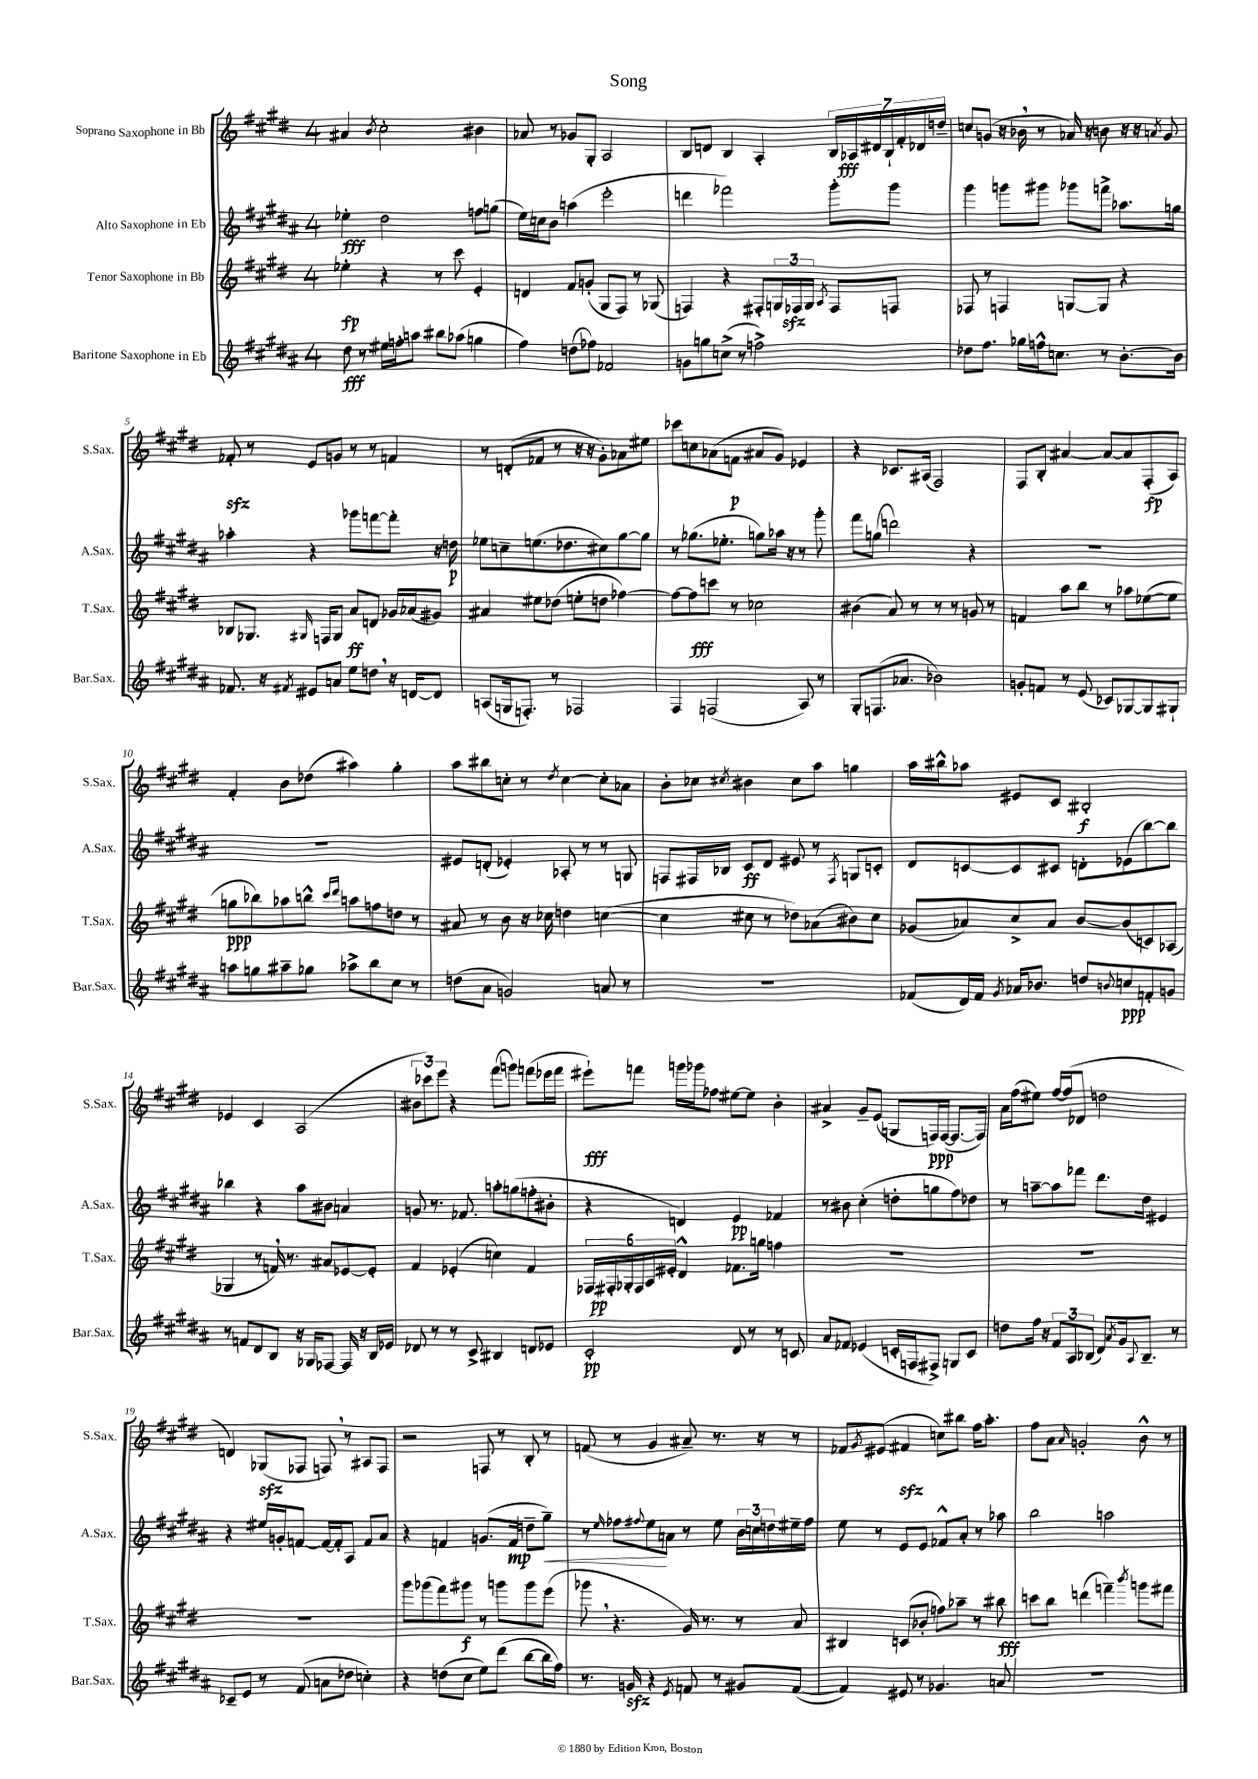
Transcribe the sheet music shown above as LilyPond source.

\header { title = "Song" }
<<
\new StaffGroup <<
\new Staff = "s0" \with { instrumentName = "Soprano Saxophone in Bb" shortInstrumentName = "S.Sax." } {
    \clef treble \key e \major \once \override Staff.TimeSignature.style = #'single-digit \time 4/4
    ais'4 \acciaccatura { b'8 } cis''2-. bis'4 |
    aes'8 r8 ges'8 gis8-. a2 |
    b8 d'8 b4 a4-. \tuplet 7/4 { b16 aes16\fff dis'16 b16-! fis'16-. des'16 d''16-- } |
    c''8 g'8( r16 bes'16 \breathe r8 aes'16) r16 b'8 r16 r16 \acciaccatura { a'8 } g'8 |
    fes'8-.\sfz r8 e'8 g'8 r8 r8 f'4 |
    r8 d'8-.( fes'8 r8 r16 r16 gis'8-.) aes'8 eis''8 |
    ces'''8 c''8 aes'8( f'8\p ais'8 gis'8) ees'4 |
    r4 ces'8. ais16( fis2) |
    fis8 b8-. ais'4~ ais'8~ ais'8 fis8-.\fp( a8) |
    fis'4-. b'8 des''8( ais''4) gis''4-. |
    a''8 bis''8 c''8-. r8 \acciaccatura { dis''8 } c''4~ c''8-. aes'8 |
    b'8-. ces''8 \acciaccatura { cis''8 } bis'4 cis''8 a''8 g''4 |
    a''16 bis''16-^ aes''8 eis'8 cis'8 bis2-.\f |
    ees'4 cis'4 a2( |
    \tuplet 3/2 { bis'8 ces'''8) e'''8 } r4 fis'''8( g'''8) f'''8( ees'''16 f'''16 |
    eis'''8-!\fff) f'''8 g'''16 ges'''16 fes''8 eis''8~ eis''8 b'4-. |
    ais'4-> gis'8-- e'8( g8 f16\ppp) f16~( f8.~ f16) |
    a'16 fis''16( eis''8) fis''16~ fis''16( des'8 d''2 |
    d'4) ges8\sfz( fes8 f8) \breathe r8 ais8 f8 |
    r2 f8 r8 b8-. r8 |
    f'8( r8 gis'4 ais'8--) r8. r16 r8 |
    fes'8 \acciaccatura { gis'8 } eis'8( fis'4\sfz c''8) bis''8 fis''16 a''8.-. |
    fis''8 a'8 \grace { a'16 } g'2-. b'8-^ r8 \bar "|." |
}
\new Staff = "s1" \with { instrumentName = "Alto Saxophone in Eb" shortInstrumentName = "A.Sax." } {
    \clef treble \key b \major \once \override Staff.TimeSignature.style = #'single-digit \time 4/4
    ees''4-.\fff dis''2 f''8 g''8( |
    e''16) c''16 b'8 a''4( e'''2-. |
    d'''4 fes'''2) gis'''8-. gis'''8 |
    gis'''4 g'''8 gis'''8 ges'''8 f'''8-> aes''8. g''16 |
    aes''4-. r4 ges'''8 f'''8~ f'''8-. r16 d''16\p |
    ees''8 c''8-- e''8.( des''8. cis''8) gis''8~ gis''8 |
    r8 ges''8.( ees''8.-. g''8) aes''16 r16 r8 gis'''8-. |
    fis'''8 g''8( d'''2) r4 |
    R1 |
    R1 |
    eis'8 d'8-.( ees'4-.) aes8-. r8 r8 g8 |
    f8 fis16 bes16 cis'8\ff dis'8 eis'8 r8 \acciaccatura { fis8 } g8 c'8-. |
    dis'8 c'8~ c'8 cis'8 d'8-. ees'8( b''8~) b''8 |
    bes''4 r4 ais''8 bis'8 a'4 |
    g'8 r8. fes'8. a''8-. g''8( f''8-. bis'8-. |
    r4 d'4) e'4\pp fes'4 |
    r8 bis'8 cis''4-.( d''8-. g''8 fis''8) des''8 |
    r8 a''8~-- a''8 fes'''8 dis'''8. dis''16 eis'4 |
    r4 eis''16 g'16-. f'8~ f'16~ f'16-. ais8 f'8 ais'8 |
    r4 f'4 g'8.( f'16\mp d''8-- gis''8--\<) |
    r8 \grace { e''16 } fes''8 \appoggiatura { fis''8 } e''8\! a'8 r8 e''8 \tuplet 3/2 { b'16 c''16 d''16 } eis''16-- fis''16 |
    e''8 r8 e'8 e'8 fes'8-^ ais'8-. r8 aes''8 |
    b''2 a''2 \bar "|." |
}
\new Staff = "s2" \with { instrumentName = "Tenor Saxophone in Bb" shortInstrumentName = "T.Sax." } {
    \clef treble \key e \major \once \override Staff.TimeSignature.style = #'single-digit \time 4/4
    ees''4-.\fp r4 r8 cis'''8 e'4-. |
    d'4 fis'8 g'8-.( gis8 fis8) r8 ges8( |
    f4) r4 fis8-. \tuplet 3/2 { g16 fes16\sfz g16 } \acciaccatura { a8 } fes8 f8 |
    fes8 r8 f4 g8~ g8 r4 |
    bes8 ges8. \grace { gis16 } f16 gis8 a'8\ff d'8 ges'16 aes'16( gis'8) |
    ais'4 eis''8 des''8( e''8-. d''8 fes''4~) |
    fes''8~ fes''8\fff c'''8 r8 ces''2 |
    bis'4( a'8) r8 r8 r8 g'8 r8 |
    f'4 a''8 b''8 r8 aes''8 ees''8~( ees''8 |
    g''8\ppp bes''8) aes''8 b''8-^ \grace { cis'''16 dis'''16 } a''8 f''8 d''8 r8 |
    ais'8 r8 b'8 r16 ces''16 d''4 c''4~( |
    c''4 cis''8 r8 des''8) aes'8( bis'8) cis''8 |
    ges'8( aes'8) cis''8-> aes'8 b'8~ b'8( c'8) aes8( |
    ges4 r8 f'16) \breathe r8. ais'8 ees'8~ ees'8-. |
    fis'4 ees'4-.( c''4) fis'4 |
    \tuplet 6/4 { fes16 fis16-.\pp ges16-. fis16 a16 eis'16-. } dis'4-^ fes'8. g''16 f''4 |
    R1 |
    R1 |
    R1 |
    gis'''8 ges'''8( fis'''8) gis'''8\f r8 g'''8 g'''8 e'''8( |
    ges'''8 \breathe r4. gis'16) r8. r8 a'8 |
    bis4 c'8( bes'8-. f''8) aes''8-- r8 bis''8\fff |
    c'''8 b''8 d'''4( f'''4--) \acciaccatura { b'''8 } g'''8 fis'''8 \bar "|." |
}
\new Staff = "s3" \with { instrumentName = "Baritone Saxophone in Eb" shortInstrumentName = "Bar.Sax." } {
    \clef treble \key b \major \once \override Staff.TimeSignature.style = #'single-digit \time 4/4
    dis''8\fff r8 eis''16 f''16-. a''8 bis''8 aes''8( g''4 |
    fis''4) d''8( fes''8) fes'2 |
    g'8 g''8 c''8->( r8 f''2->) |
    des''8 fis''8. ges''16 f''16-^ c''8. r8 b'8.~-. b'16 |
    fes'8. r16 \acciaccatura { fis'8 } eis'8 a'8 e''8 d''8 \breathe r16 d'16~ d'8 |
    a8( g16 f8.-.) r8 fes2 |
    fis4 f2( ais8) r8 |
    gis8-. f8.( aes'8. bes'2) |
    g'8-. f'8 r8 e'8( ces'8) ges8~ ges8 gis8-! |
    a''8 g''8 ais''8-- ges''8 aes''8-> b''8 cis''8 r8 |
    d''8( ais'8 g'2) a'8 r8 |
    R1 |
    fes'8( dis'16) fes'16 \acciaccatura { gis'8 } aes'16 bes'8. d''8 \appoggiatura { b'8 } c''8\ppp f'8-. g'8 |
    r8 f'8 dis'8 b8 r16 ges16 fes8~ fes16 r16 b16 ees'16 |
    des'8 r8 r8 cis'8-> bis4 d'8 ees'8 |
    cis'2-.\pp dis'8 r8 r8 c'8 |
    ais'8 fes'8 ees'4( c'16-. f16 fis8->) g8 c'8 |
    d''8 fis''16 r16 \tuplet 3/2 { fis'8 ais8 bes8( } dis'8) \acciaccatura { ais'8 } gis'16 \appoggiatura { ais8 } bes8.-- r8 |
    ces'8-- e'8 r8 fis'8( a'8 des''8 c''4-.) |
    r4 d''8( cis''8 e''8) dis'''8( b''8~ b''16 fis''16) |
    r8. g'16\sfz r4 \acciaccatura { e'8 } f'8 r8 gis'8 f'8~( |
    f'4) eis'8 r8 ges'4. a'8 |
    R1 \bar "|." |
}
>>
>>
